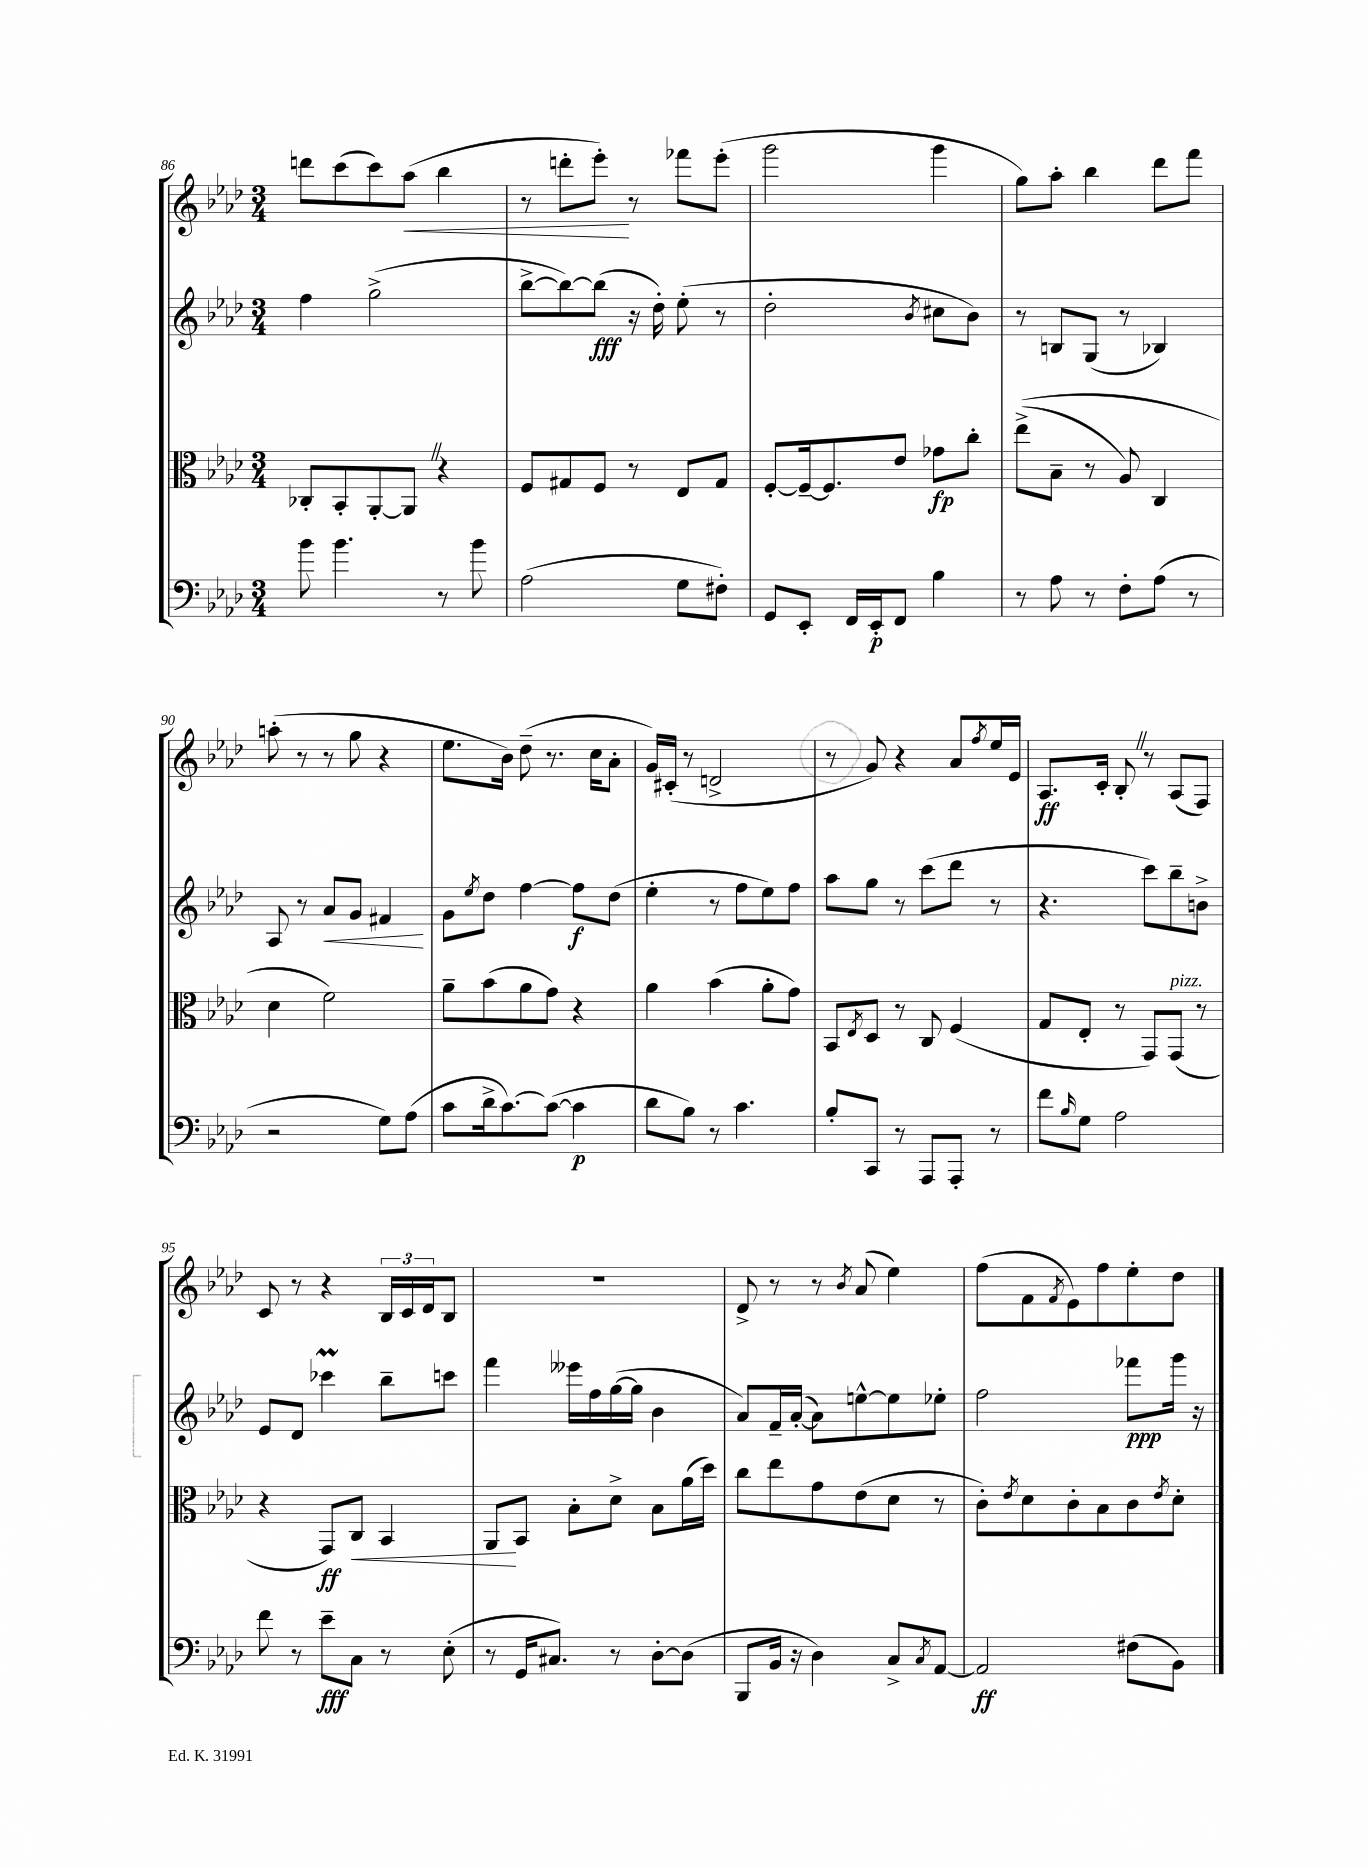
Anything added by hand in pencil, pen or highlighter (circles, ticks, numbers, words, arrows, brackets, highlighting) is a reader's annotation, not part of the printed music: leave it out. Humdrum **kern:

**kern	**kern	**kern	**kern
*staff4	*staff3	*staff2	*staff1
*clefF4	*clefC3	*clefG2	*clefG2
*k[b-e-a-d-]	*k[b-e-a-d-]	*k[b-e-a-d-]	*k[b-e-a-d-]
*M3/4	*M3/4	*M3/4	*M3/4
8b-	8C-'	4ff	8ddd
4.b-	8BB-'	.	(8ccc
.	[8AA-'	(2gg^	8ccc)
.	8AA-]	.	(8aa-
8r	4r	.	4bb-
8b-	.	.	.
=	=	=	=
(2A-	8F	[8bb-^	8r
.	8G#	8bb-_)	8ddd'
.	8F	(8bb-]	8eee-')
.	8r	16r	8r
.	.	16dd-')	.
8G	8E-	(8ee-'	8fff-
8F#')	8G#	8r	(8eee-'
=	=	=	=
8GG	[8F'	2dd-'	2ggg
8EE-'	16F~_	.	.
.	8.F]	.	.
16FF	.	.	.
16EE-'	.	.	.
8FF	8e-	.	.
.	.	8qb-	.
4B-	8g-	8cc#	4ggg
.	8cc'	8b-)	.
=	=	=	=
8r	&((8ee-^	8r	8gg)
8A-	8B-~	8B	8aa-'
8r	8r	(8G	4bb-
8F'	8A-)	8r	.
(8A-	4C	4B-)	8ddd-
8r	.	.	8fff
=	=	=	=
2r	4d-	8A-	(8aa'
.	.	8r	8r
.	2f&)	8a-	8r
.	.	8g	8gg
8G)	.	4f#	4r
(8A-	.	.	.
=	=	=	=
8c	8a-~	8g	8.ee-
.	.	8qee-	.
16d-^	(8b-	8dd-	.
[8.c)	.	.	16b-)
.	8a-	[4ff	(8dd-~
(8c_	8g)	.	8.r
4c]	4r	8ff]	.
.	.	.	16cc
.	.	(8dd-	8a-'
=	=	=	=
8d-	4a-	4ee-'	16g)
.	.	.	(16c#'
8B-)	.	.	8r
8r	(4b-	8r	2d^
4.c	.	8ff	.
.	8a-'	8ee-)	.
.	8g)	8ff	.
=	=	=	=
8B-'	8BB-	8aa-	8r
.	8qE-	.	.
8CC	8D-	8gg	8g)
8r	8r	8r	4r
8AAA-	8C	(8ccc	.
8AAA-'	(4F	8ddd-	8a-
.	.	.	8qff
8r	.	8r	16ee-
.	.	.	16e-
=	=	=	=
8f	8G	4.r	8.A-
16qqB-	.	.	.
8G	8E-'	.	.
.	.	.	16c'
2A-	8r	.	8B-'
.	8GG)	8ccc)	8r
.	(8GG	8bb-~	(8A-
.	8r	8b^	8F)
=	=	=	=
8f	4r	8e-	8c
8r	.	8d-	8r
8e-~	8GG)	4ccc-	4r
8C	8C	.	.
8r	4BB-	8bb-~	24B-
.	.	.	24c
.	.	.	24d-
(8E-'	.	8ccc	8B-
=	=	=	=
8r	8AA-	4fff	2.r
16GG	8BB-	.	.
8.C#)	.	.	.
.	8B-'	16eee--	.
.	.	16ff	.
8r	8d-^	([16gg	.
.	.	16gg]	.
[8D-'	8B-	4b-	.
(8D-]	(16a-	.	.
.	16dd-)	.	.
=	=	=	=
8BBB-	8cc	8a-)	8d-^
16BB-	8ee-	16f~	8r
16r	.	([16a-'	.
4D-)	8g	8a-])	8r
.	.	.	8qb-
.	(8e-	[8ee^^	(8a-
8C^	8d-	8ee]	4ee-)
8qC	.	.	.
[8AA-	8r	8ee-'	.
=	=	=	=
2AA-]	8c')	2ff	(8ff
.	8qe-	.	.
.	8d-	.	8f
.	.	.	8qf
.	8c'	.	8e-)
.	8B-	.	8ff
(8F#	8c	8fff-	8ee-'
.	8qe-	.	.
8BB-)	8d-'	16ggg	8dd-
.	.	16r	.
==	==	==	==
*-	*-	*-	*-
